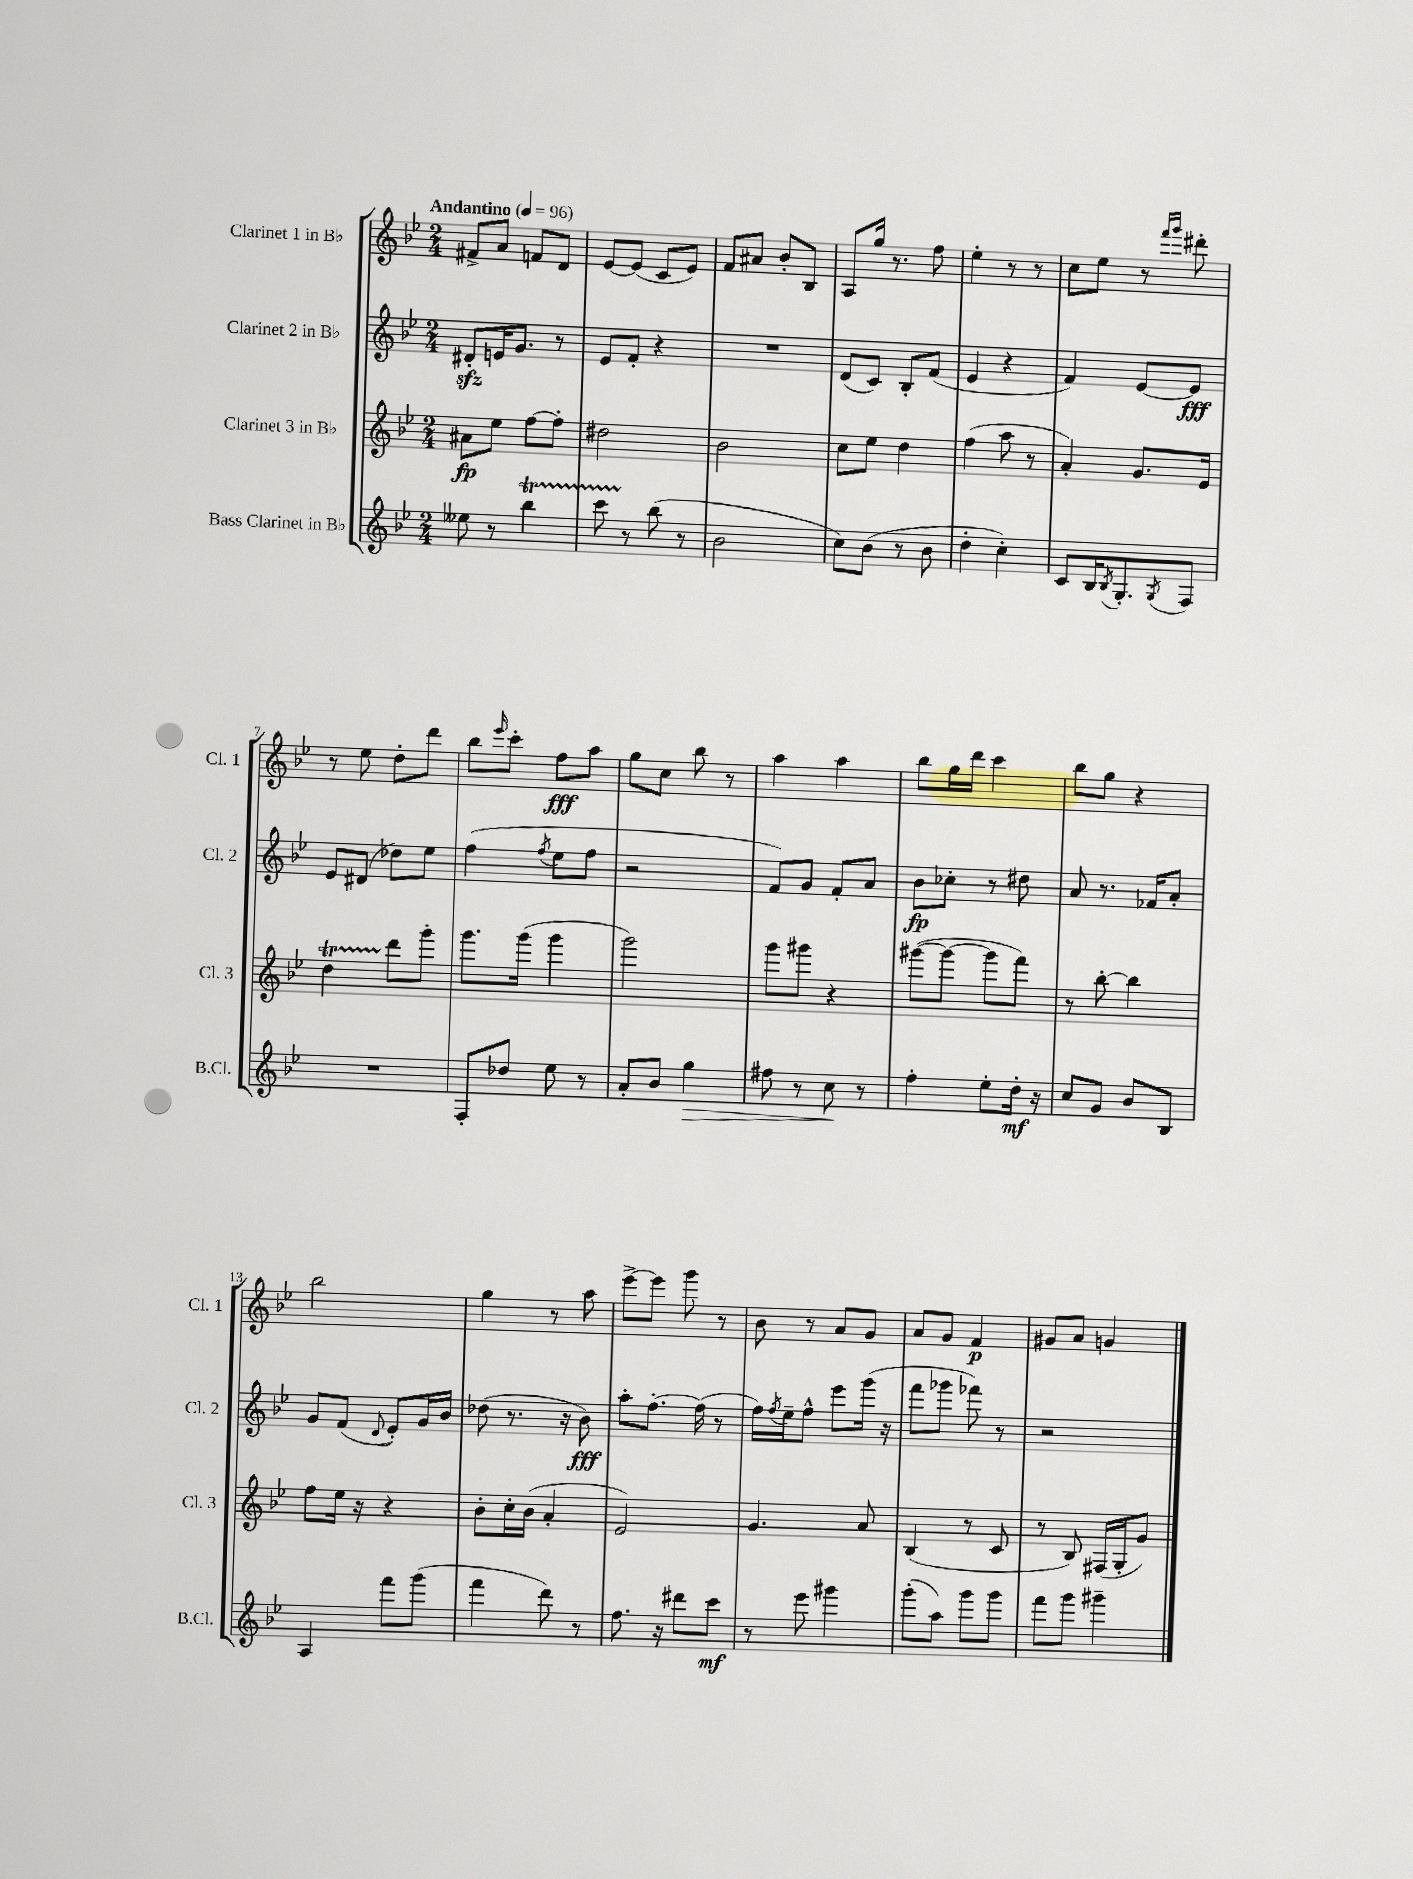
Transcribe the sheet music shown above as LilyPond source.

<<
\new StaffGroup <<
\new Staff = "s0" \with { instrumentName = "Clarinet 1 in Bb" shortInstrumentName = "Cl. 1" } {
    \clef treble \key bes \major \numericTimeSignature \time 2/4 \tempo "Andantino" 4 = 96
    fis'8-> a'8 f'8 d'8 |
    ees'8~ ees'8( c'8 ees'8) |
    f'8 ais'8 bes'8-. bes8 |
    a8 g''16 r8. f''8 |
    ees''4-. r8 r8 |
    c''8 ees''8 r8 \grace { f'''16 g'''16 } dis'''8-. |
    r8 ees''8 d''8-. d'''8 |
    bes''8 \grace { ees'''16 } c'''8-. f''8\fff a''8 |
    g''8 c''8 bes''8 r8 |
    a''4 a''4 |
    bes''8 g''16 d'''16 c'''4 |
    bes''8 g''8 r4 |
    bes''2 |
    g''4 r8 a''8 |
    ees'''8~-> ees'''8 g'''8 r8 |
    bes'8 r8 a'8 g'8 |
    a'8 g'8 f'4\p |
    gis'8 a'8 g'4 \bar "|." |
}
\new Staff = "s1" \with { instrumentName = "Clarinet 2 in Bb" shortInstrumentName = "Cl. 2" } {
    \clef treble \key bes \major \numericTimeSignature \time 2/4
    dis'8-.\sfz e'16 g'8. r8 |
    ees'8 f'8-. r4 |
    R2 |
    d'8( c'8) bes8-. f'8( |
    ees'4 r4 |
    f'4) ees'8~ ees'8\fff |
    ees'8 dis'8( des''8) ees''8 |
    f''4( \acciaccatura { f''8 } ees''8 f''8 |
    r2 |
    f'8) g'8 f'8-. a'8 |
    bes'8\fp ces''8-. r8 dis''8 |
    a'8 r8. fes'16 a'8-. |
    g'8 f'8( \appoggiatura { d'8 } ees'8-.) g'16 bes'16 |
    des''8( r8. r16 bes'8\fff) |
    a''8-. f''8.~-. f''16( r8 |
    f''16) \acciaccatura { f''8 } ees''16-- f''8-^ ees'''8 g'''16( r16 |
    f'''8 ges'''8 fes'''8) r8 |
    r2 \bar "|." |
}
\new Staff = "s2" \with { instrumentName = "Clarinet 3 in Bb" shortInstrumentName = "Cl. 3" } {
    \clef treble \key bes \major \numericTimeSignature \time 2/4
    ais'8\fp ees''8 f''8~ f''8-. |
    dis''2 |
    bes'2 |
    c''8 ees''8 d''4 |
    f''4( a''8 r8 |
    a'4-.) g'8. ees'16 |
    d''4\startTrillSpan d'''8\stopTrillSpan g'''8-. |
    g'''8. g'''16( g'''4 |
    g'''2) |
    g'''8 gis'''8 r4 |
    gis'''8~( gis'''8~ gis'''8 f'''8) |
    r8 bes''8~-. bes''4 |
    f''8 ees''16 r16 r4 |
    bes'8-. c''16-. bes'16( a'4-. |
    ees'2) |
    g'4. a'8 |
    bes4( r8 c'8 |
    r8 bes8) fis16( g16-. g'8) \bar "|." |
}
\new Staff = "s3" \with { instrumentName = "Bass Clarinet in Bb" shortInstrumentName = "B.Cl." } {
    \clef treble \key bes \major \numericTimeSignature \time 2/4
    eeses''8 r8 bes''4\startTrillSpan |
    c'''8 r8\stopTrillSpan bes''8( r8 |
    bes'2 |
    c''8) bes'8( r8 bes'8 |
    d''4-. c''4-.) |
    c'8 bes16 \acciaccatura { bes8 } g8.-. \acciaccatura { g8 } f8 |
    R2 |
    f8-. des''8 ees''8 r8 |
    a'8-. bes'8 g''4\> |
    fis''8 r8 c''8\! r8 |
    f''4-. ees''8-. d''16-.\mf r16 |
    c''8 g'8 bes'8 bes8 |
    a4 f'''8 g'''8( |
    f'''4 d'''8) r8 |
    f''8. r16 dis'''8 c'''8\mf |
    r8 ees'''8 gis'''4 |
    g'''8-.( a''8) g'''8 g'''8 |
    f'''8 g'''8 gis'''4-- \bar "|." |
}
>>
>>
